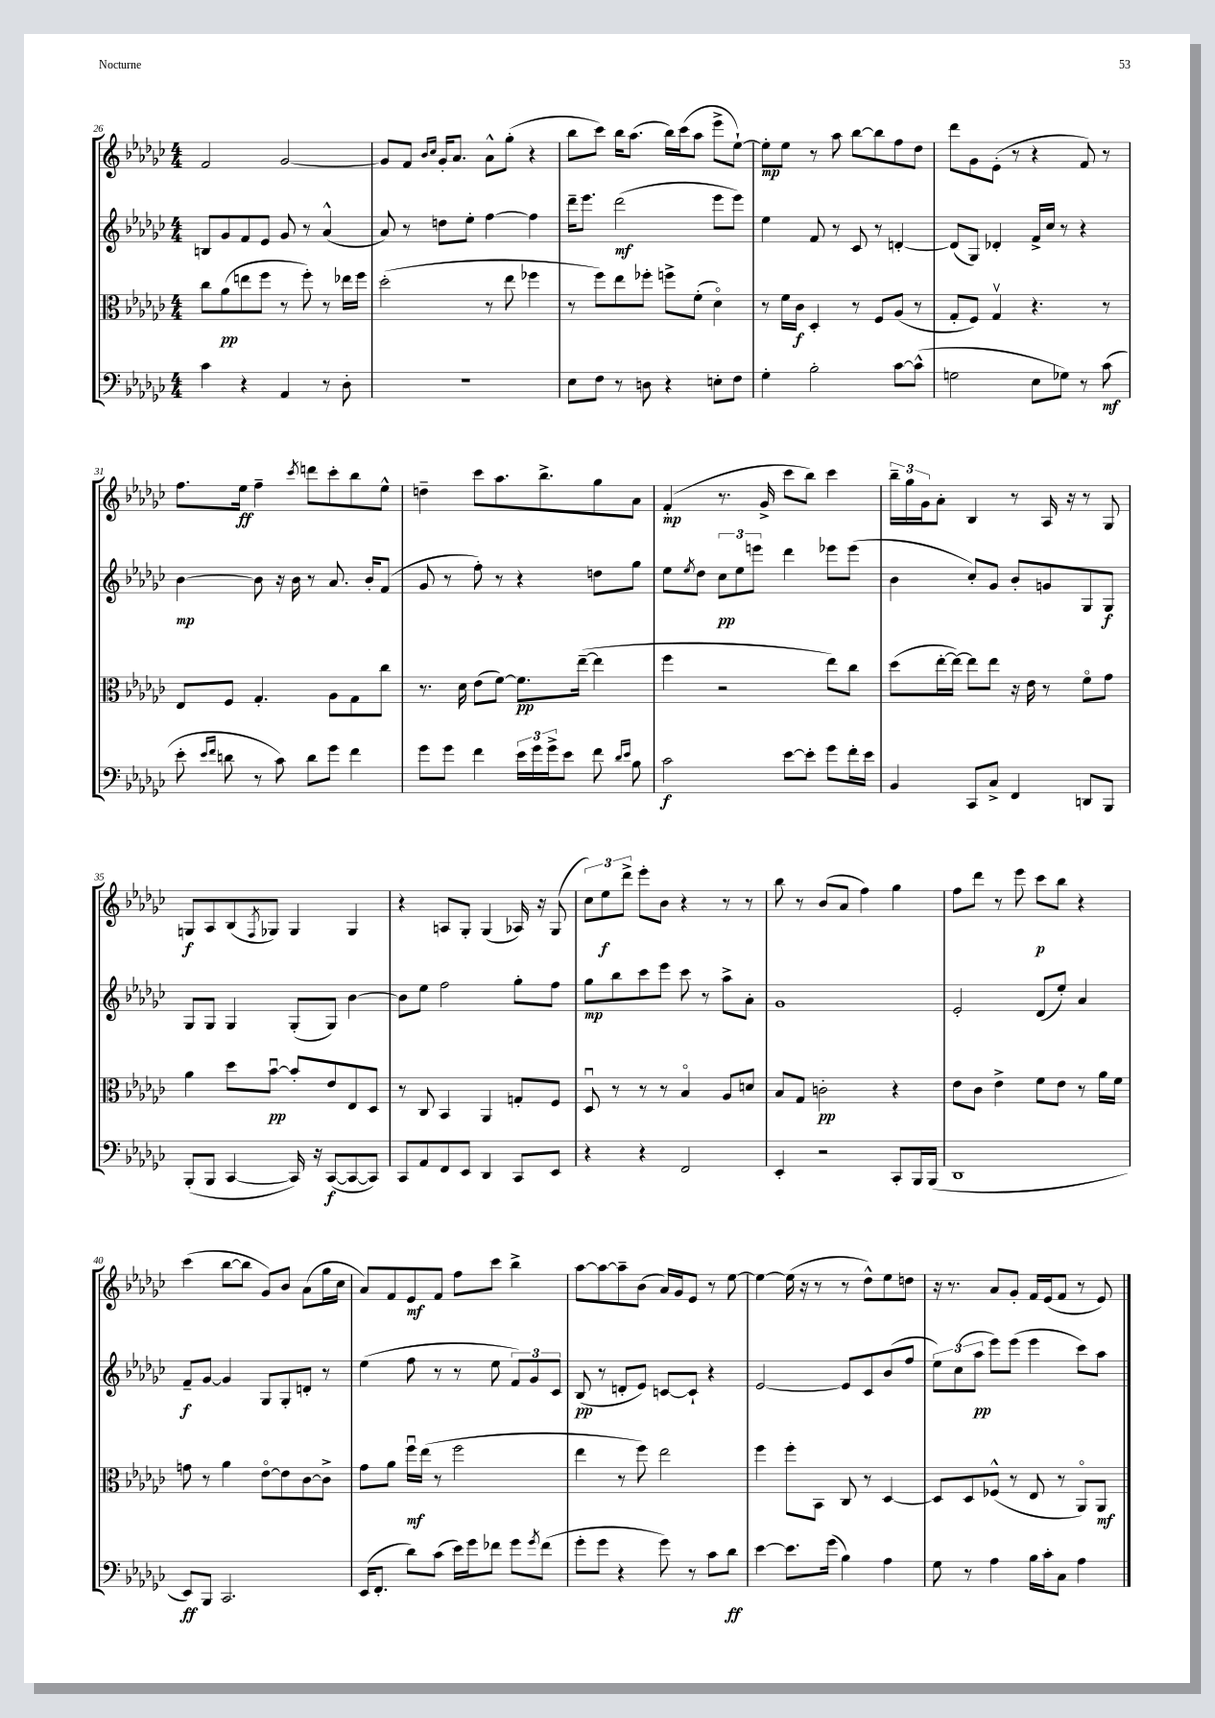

**kern	**kern	**kern	**kern
*staff4	*staff3	*staff2	*staff1
*clefF4	*clefC3	*clefG2	*clefG2
*k[b-e-a-d-g-c-]	*k[b-e-a-d-g-c-]	*k[b-e-a-d-g-c-]	*k[b-e-a-d-g-c-]
*M4/4	*M4/4	*M4/4	*M4/4
4c-\	8cc-\L	8B/L	2f/
.	(8a-\	8g-/	.
4r	8ee\	8f/	.
.	8ff\J	8e-/J	.
4AA-/	8r	8g-/	[2g-/
.	8ff'\)	8r	.
8r	8r	(4a-^^/	.
8D-'\	16ee-\LL	.	.
.	16ff\JJ	.	.
=	=	=	=
1r	(2dd-'\	8a-/)	8g-/]L
.	.	8r	8f/J
.	.	.	16qqb-/LL
.	.	.	16qqcc-/JJ
.	.	8dd\L	16g-'/LK
.	.	.	8.a-/J
.	.	8ee-'\J	.
.	8r	[4ff\	8a-^^\L
.	8ee-\	.	(8gg-'\J
.	4ff-\	4ff\]	4r
=	=	=	=
8E-\L	8r	16ddd-~\LK	8bb-\L
.	.	8.eee-\J	.
8F\J	8ff\L)	.	8ccc-\J)
8r	8ee-\	(2ddd-\	16bb-\LK
.	.	.	(8.aa-\J
8D\	8ff-'\J	.	.
4r	8ff^\L	.	16bb-\LL)
.	.	.	(16ccc-\J
.	(8f'\J	.	8aa-\J
8E'\L	4d-o\)	8eee-\L	8eee-^\L
8F\J	.	8eee-\J)	[8ee-`\J)
=	=	=	=
4G-'\	8r	4ee-\	8ee-'\]L
.	16f\LL	.	8ee-\J
.	16c-\JJ	.	.
2B-'\	4D-'/	8f/	8r
.	.	8r	8aa-\
.	8r	8c-/	[8bb-\L
.	8F/L	8r	8bb-\]
[8c-\L	(8A-/J	[4d'/	8ff\
(8c-^^\]J	8r	.	8dd-\J
=	=	=	=
2G\	8G-'/L	(8d/]L	8ddd-\L
.	8F/J)	8G-/J)	8g-\
.	4G-v/	4d-'/	(8e-'\J
.	.	.	8r
8E-\L	4.r	16f^/LL	4r
.	.	16cc-/JJ	.
8G-\J)	.	8r	.
8r	.	4r	8f/)
(8c-\	8r	.	8r
=	=	=	=
8e-'\	8E-/L	[4b-\	8.ff\L
16qqe-/LL	.	.	.
16qqf/JJ	.	.	.
8d\	8F/J	.	.
.	.	.	16ee-\Jk
8r	4.G-'/	8b-\]	4ff~\
8c-\)	.	16r	.
.	.	16b-\	.
.	.	.	8qccc-/
8d\L	.	8r	8ddd\L
8g-\J	8A-\L	8.a-/	8ccc-'\
4f\	8G-\	.	8bb-\
.	.	16b-'/LK	.
.	8cc-\J	(8f/J	8ee-^^\J
=	=	=	=
8g-\L	8.r	8g-/	4dd~\
8g-\J	.	8r	.
.	16d-\	.	.
4f\	(8e-\L	8ff'\)	8ccc-\L
.	[8f\J)	8r	8.aa-\
24e-\LL	8.f\]L	4r	.
24g-\	.	.	.
.	.	.	8.bb-^\
24g-^\J	.	.	.
8e-\J	.	.	.
.	([16ee-~\Jk	.	.
8f\	4ee-\]	8dd\L	8gg-\
16qqd-/LL	.	.	.
16qqe-/JJ	.	.	.
8B-\	.	8gg-\J	8a-\J
=	=	=	=
2c-\	4ff\	8ee-\L	(4f'/
.	.	8qee-/	.
.	.	8dd-\J	.
.	2r	12cc-\L	8.r
.	.	12ee-\	.
.	.	12eee\J	.
.	.	.	16g-^/
[8e-\L	.	4ddd-\	8ccc-\L
8e-'\]J	.	.	8bb-\J)
8g-\L	8ee-\L)	8eee-\L	4ccc-\
16f'\L	8cc-\J	(8eee-\J	.
16e-\JJ	.	.	.
=	=	=	=
4BB-/	(8dd-\L	4b-\	24bb-~\LL
.	.	.	24gg-\
.	.	.	24g-\J
.	[16ee-'\L	.	8a-'\J
.	16ee-\_JJ)	.	.
8CC-/L	8ee-\]L	8cc-'/L)	4B-/
8C-^/J	8ee-\J	8g-/J	.
4FF/	16r	8b-'/L	8r
.	16e-\	.	.
.	8r	8g/	16A-/
.	.	.	16r
8DD/L	8fo\L	8G-/	8r
8BBB-/J	8g-\J	8G-/J	8G-/
=	=	=	=
(8BBB-'/L	4a-\	8G-/L	8G/L
8BBB-/J	.	8G-/J	8A-/
[4CC-/	8dd-\L	4G-/	(8B-/
.	.	.	8qF/
.	[8b-u\J	.	8G-/J)
16CC-/])	8b-'/]L	(8G-'/L	4G-/
16r	.	.	.
([8CC-/L	8e-/	8G-/J)	.
8CC-/_	8E-/	[4b-\	4G-/
8CC-/]J)	8D-/J	.	.
=	=	=	=
8CC-/L	8r	8b-\]L	4r
8AA-/	8C-/	8ee-\J	.
8FF/	4BB-/	2ff\	8A/L
8EE-/J	.	.	8G-'/J
4DD-/	4AA-/	.	(4G-/
8CC-/L	8G'/L	8gg-'\L	16A-/)
.	.	.	16r
8EE-/J	8F/J	8ff\J	(8G-/
=	=	=	=
4r	8D-u/	8gg-\L	12cc-\L)
.	.	.	12ee-\
.	8r	8bb-\	.
.	.	.	12ddd-^\J
4r	8r	8ccc-\	8eee-'\L
.	8r	8eee-\J	8b-\J
2FF/	4B-o/	8ccc-\	4r
.	.	8r	.
.	8A-/L	8aa-^\L	8r
.	8d/J	8a-'\J	8r
=	=	=	=
4EE-'/	8B-/L	1g-	8bb-\
.	8G-/J	.	8r
2r	2c'\	.	(8b-/L
.	.	.	8a-/J
.	.	.	4ff\)
8CC-'/L	4r	.	4gg-\
16BBB-/L	.	.	.
(16BBB-/JJ	.	.	.
=	=	=	=
1DD-	8e-\L	2e-'/	8ff\L
.	8c-\J	.	8ddd-\J
.	4e-^\	.	8r
.	.	.	8eee-\
.	8f\L	(8d-/L	8ccc-\L
.	8e-\J	8ee-'/J)	8bb-\J
.	8r	4a-/	4r
.	16a-\LL	.	.
.	16f\JJ	.	.
=	=	=	=
8EE-/L)	8g\	8f~/L	(4ccc-\
8BBB-/J	8r	[8g-/J	.
2.CC-/	4a-\	4g-/]	[8bb-\L
.	.	.	8bb-\]J
.	[8e-o\L	8G-/L	8g-/L)
.	8e-\]	8G-'/	8b-/J
.	[8c-\	8d'/J	(8a-\L
.	8c-^\]J	8r	16gg-\L
.	.	.	16cc-\JJ
=	=	=	=
(16EE-/LK	8g-\L	(4ee-\	8a-/L)
8.FF'/J	.	.	.
.	8a-\J	.	8f/
8d-\L)	16ffu\LL	8ff\	8e-/
.	(16ee-\JJ	.	.
(8c-\J	8r	8r	8f/J
16e-\LL)	2ff\	8r	8ff\L
16g-\J	.	.	.
8f-\J	.	8ee-\	8ccc-\J
8g-\L	.	12f/L)	4bb-^\
.	.	12g-/	.
8qg-/	.	.	.
(8f-\J	.	.	.
.	.	12c-/J	.
=	=	=	=
8g-'\L	4ee-\	(8B-/	[8aa-\L
8g-\J	.	8r	8aa-\_
4r	8r	8d'/L	8aa-~\]
.	8ff\)	8e-/J)	(8b-\J
8g-\)	2ee-\	[8c/L	16a-/LL)
.	.	.	16g-/J
8r	.	8c`/]J	8e-/J
8c-\L	.	4r	8r
8d-\J	.	.	[8ee-\
=	=	=	=
[4e-\	4ff\	[2e-/	4ee-\_
8.e-\]L	8ff'\L	.	(16ee-\]
.	.	.	16r
.	8BB-\J	.	8r
(16g-\Jk	.	.	.
4B-\)	8C-/	8e-/]L	8r
.	8r	8c-/	8dd-^^\L)
4A-\	[4D-/	(8b-/	8ee-\
.	.	8ff/J	8dd\J
=	=	=	=
8G-\	8D-/]L	12ee-\L)	16r
.	.	.	8.r
.	.	(12cc-\	.
8r	8D-/	.	.
.	.	12aa-\J	.
4A-\	(8F-^^/J	8eee-\L)	8a-/L
.	8r	(8eee-\J	8g-'/J
16B-\LL	8E-/	4eee-\	16f/LL
16c-'\J	.	.	(16e-/J
8C-\J	8r	.	8f/J
4A-\	8AA-o/L)	8ccc-\L)	8r
.	8AA-/J	8aa-\J	8e-/)
==	==	==	==
*-	*-	*-	*-
